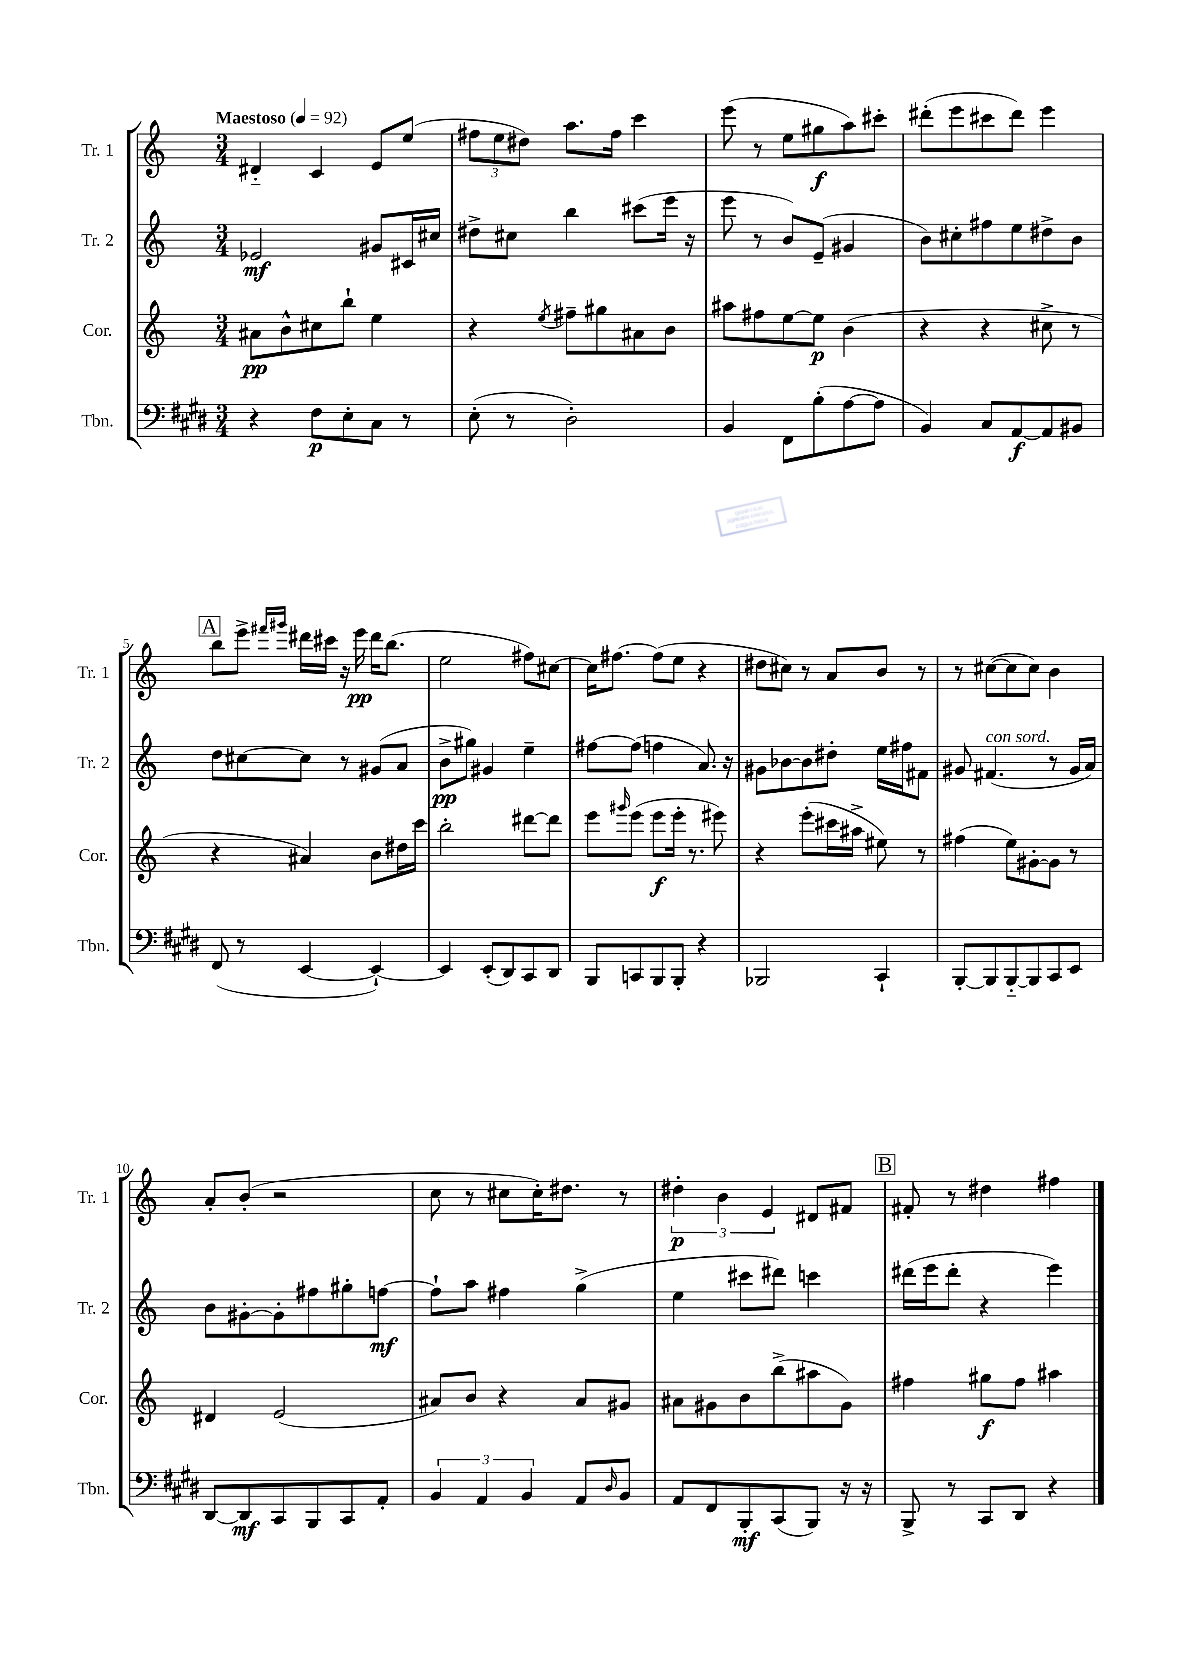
<<
\new StaffGroup <<
\new Staff = "s0" \with { instrumentName = "Tr. 1" shortInstrumentName = "Tr. 1" } {
    \clef treble \key c \major \numericTimeSignature \time 3/4 \tempo "Maestoso" 4 = 92
    dis'4-_ c'4 e'8 e''8( |
    \tuplet 3/2 { fis''8 e''8 dis''8) } a''8. fis''16 c'''4 |
    e'''8( r8 e''8 gis''8\f a''8) cis'''8-. |
    dis'''8-.( e'''8 cis'''8 dis'''8) e'''4 |
    \mark \markup { \box "A" } b''8 e'''8-> \grace { fis'''16 gis'''16 } dis'''16 cis'''16 r16 e'''16\pp dis'''16 b''8.( |
    e''2 fis''8) cis''8~ |
    cis''16 fis''8.~ fis''8( e''8 r4 |
    dis''8 cis''8) r8 a'8 b'8 r8 |
    r8 cis''8~( cis''8 cis''8) b'4 |
    a'8-. b'8-.( r2 |
    c''8 r8 cis''8 cis''16-.) dis''8. r8 |
    \tuplet 3/2 { dis''4-.\p b'4 e'4 } dis'8 fis'8 |
    \mark \markup { \box "B" } fis'8-. r8 dis''4 fis''4 \bar "|." |
}
\new Staff = "s1" \with { instrumentName = "Tr. 2" shortInstrumentName = "Tr. 2" } {
    \clef treble \key c \major \numericTimeSignature \time 3/4
    ees'2\mf gis'8 cis'16 cis''16 |
    dis''8-> cis''8 b''4 cis'''8( e'''16 r16 |
    e'''8 r8 b'8) e'8--( gis'4 |
    b'8) cis''8-. fis''8 e''8 dis''8-> b'8 |
    \mark \markup { \box "A" } d''8 cis''8~ cis''8 r8 gis'8( a'8 |
    b'8->\pp gis''8) gis'4 e''4-- |
    fis''8~ fis''8( f''4 a'8.) r16 |
    gis'8 bes'8~ bes'8 dis''8-. e''16 fis''16 fis'8 |
    gis'8 fis'4.^\markup { \italic "con sord." }( r8 gis'16 a'16) |
    b'8 gis'8~-. gis'8-. fis''8 gis''8-. f''8~\mf |
    f''8-! a''8 fis''4 g''4->( |
    e''4 cis'''8 dis'''8) c'''4 |
    \mark \markup { \box "B" } dis'''16( e'''16 dis'''8-. r4 e'''4) \bar "|." |
}
\new Staff = "s2" \with { instrumentName = "Cor." shortInstrumentName = "Cor." } {
    \clef treble \key c \major \numericTimeSignature \time 3/4
    ais'8\pp b'8-^ cis''8 b''8-! e''4 |
    r4 \acciaccatura { e''8 } fis''8-- gis''8 ais'8 b'8 |
    ais''8 fis''8 e''8~ e''8\p b'4( |
    r4 r4 cis''8-> r8 |
    \mark \markup { \box "A" } r4 ais'4) b'8 dis''16 c'''16 |
    b''2-. dis'''8~ dis'''8 |
    e'''8 \grace { gis'''16 } e'''8( e'''8\f e'''16-. r8. eis'''8) |
    r4 e'''8-.( cis'''16 ais''16-> eis''8) r8 |
    fis''4( e''8) gis'8~-. gis'8 r8 |
    dis'4 e'2( |
    ais'8) b'8 r4 ais'8 gis'8 |
    ais'8 gis'8 b'8 b''8->( ais''8 gis'8) |
    \mark \markup { \box "B" } fis''4 gis''8\f fis''8 ais''4 \bar "|." |
}
\new Staff = "s3" \with { instrumentName = "Tbn." shortInstrumentName = "Tbn." } {
    \clef bass \key e \major \numericTimeSignature \time 3/4
    r4 fis8\p e8-. cis8 r8 |
    e8-.( r8 dis2-.) |
    b,4 fis,8 b8-.( a8~ a8 |
    b,4) cis8 a,8~\f a,8 bis,8 |
    \mark \markup { \box "A" } fis,8( r8 e,4~ e,4~-!) |
    e,4 e,8-.( dis,8) cis,8 dis,8 |
    b,,8 c,8 b,,8 b,,8-. r4 |
    bes,,2 cis,4-! |
    b,,8~-. b,,8 b,,8~-_ b,,8 cis,8 e,8 |
    dis,8~ dis,8\mf cis,8 b,,8 cis,8 a,8-. |
    \tuplet 3/2 { b,4 a,4 b,4 } a,8 \grace { dis16 } b,8 |
    a,8 fis,8 b,,8-.\mf cis,8( b,,8) r16 r16 |
    \mark \markup { \box "B" } b,,8-> r8 cis,8 dis,8 r4 \bar "|." |
}
>>
>>
